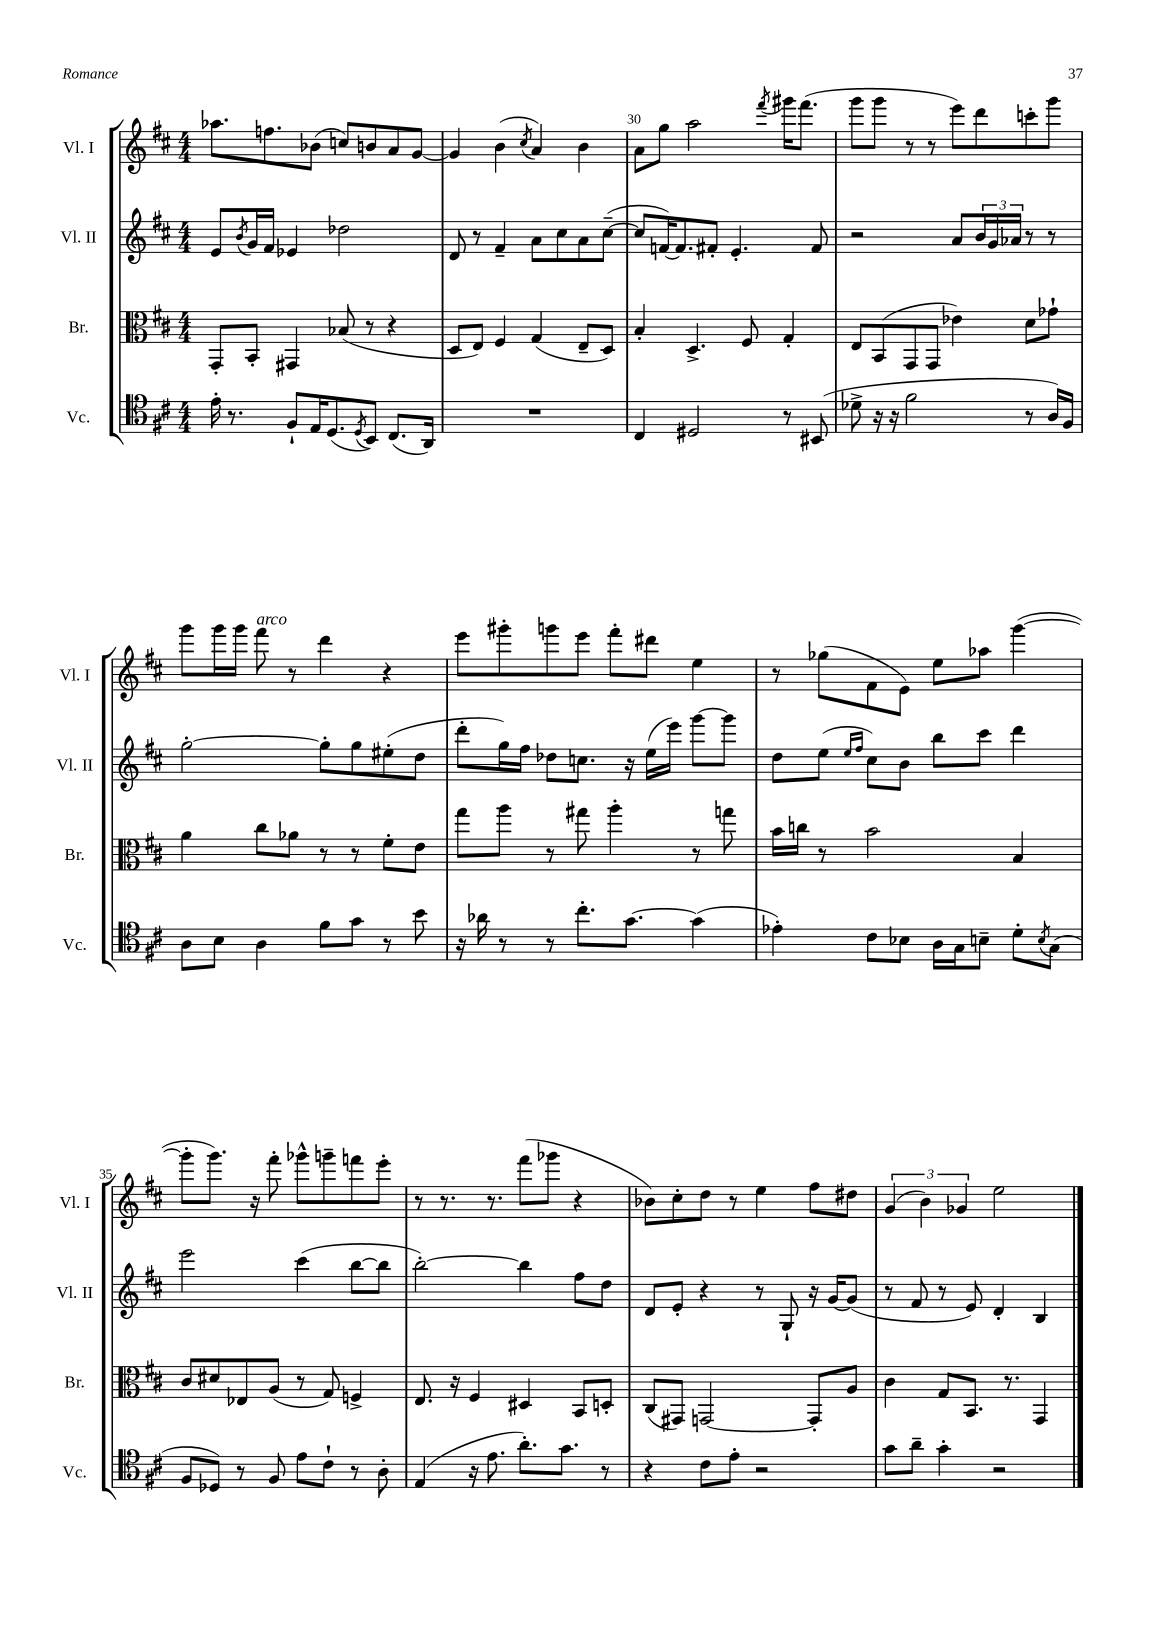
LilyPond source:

<<
\new StaffGroup <<
\new Staff = "s0" \with { instrumentName = "Vl. I" shortInstrumentName = "Vl. I" } {
    \clef treble \key d \major \numericTimeSignature \time 4/4
    aes''8. f''8. bes'8( c''8) b'8 a'8 g'8~ |
    g'4 b'4( \acciaccatura { cis''8 } a'4) b'4 |
    a'8 g''8 a''2 \acciaccatura { fis'''8 } gis'''16 fis'''8.( |
    g'''8 g'''8 r8 r8 e'''8) d'''8 c'''8-. g'''8 |
    g'''8 g'''16 g'''16 fis'''8^\markup { \italic "arco" } r8 d'''4 r4 |
    e'''8 gis'''8-. g'''8 e'''8 fis'''8-. dis'''8 e''4 |
    r8 ges''8( fis'8 e'8) e''8 aes''8 g'''4~( |
    g'''8-. g'''8.) r16 fis'''8-. ges'''8-^ g'''8-- f'''8 e'''8-. |
    r8 r8. r8. fis'''8( ges'''8 r4 |
    bes'8) cis''8-. d''8 r8 e''4 fis''8 dis''8 |
    \tuplet 3/2 { g'4( b'4) ges'4 } e''2 \bar "|." |
}
\new Staff = "s1" \with { instrumentName = "Vl. II" shortInstrumentName = "Vl. II" } {
    \clef treble \key d \major \numericTimeSignature \time 4/4
    e'8 \acciaccatura { b'8 } g'16 fis'16 ees'4 des''2 |
    d'8 r8 fis'4-- a'8 cis''8 a'8 cis''8~--( |
    cis''8 f'16~) f'8. fis'8-. e'4.-. fis'8 |
    r2 a'8 \tuplet 3/2 { b'16 g'16 aes'16 } r8 r8 |
    g''2~-. g''8-. g''8 eis''8-.( d''8 |
    d'''8-. g''16) fis''16 des''8 c''8. r16 e''16( e'''16) g'''8~ g'''8 |
    d''8 e''8( \grace { e''16 fis''16 } cis''8) b'8 b''8 cis'''8 d'''4 |
    e'''2 cis'''4( b''8~ b''8 |
    b''2~-.) b''4 fis''8 d''8 |
    d'8 e'8-. r4 r8 g8-! r16 g'16~ g'8( |
    r8 fis'8 r8 e'8) d'4-. b4 \bar "|." |
}
\new Staff = "s2" \with { instrumentName = "Br." shortInstrumentName = "Br." } {
    \clef alto \key d \major \numericTimeSignature \time 4/4
    g,8-. b,8-. gis,4 bes8( r8 r4 |
    d8 e8) fis4 g4( e8-- d8) |
    b4-. d4.-> fis8 g4-. |
    e8 b,8( g,8 g,8 ees'4) d'8 ges'8-! |
    a'4 cis''8 aes'8 r8 r8 fis'8-. e'8 |
    g''8 a''8 r8 gis''8 a''4-. r8 g''8 |
    b'16 c''16 r8 b'2 b4 |
    cis'8 dis'8 ees8 a8( r8 g8) f4-> |
    e8. r16 fis4 dis4 b,8 d8-. |
    cis8( gis,8) g,2~ g,8-. a8 |
    cis'4 g8 b,8. r8. g,4 \bar "|." |
}
\new Staff = "s3" \with { instrumentName = "Vc." shortInstrumentName = "Vc." } {
    \clef tenor \key d \major \numericTimeSignature \time 4/4
    e'16-. r8. fis8-! e16 d8.( \acciaccatura { d8 } b,8) cis8.( a,16) |
    R1 |
    cis4 dis2 r8 bis,8( |
    des'8-> r16 r16 fis'2 r8 a16) fis16 |
    a8 b8 a4 fis'8 g'8 r8 b'8 |
    r16 aes'16 r8 r8 cis''8.-. g'8.~ g'4( |
    ees'4-.) cis'8 bes8 a16 g16 b8-- d'8-. \acciaccatura { b8 } g8( |
    fis8 des8) r8 fis8 e'8 cis'8-! r8 a8-. |
    e4( r16 e'8. a'8.-.) g'8. r8 |
    r4 cis'8 e'8-. r2 |
    g'8 a'8-- g'4-. r2 \bar "|." |
}
>>
>>
\layout { \context { \Score currentBarNumber = #28 \override BarNumber.break-visibility = ##(#f #t #t) barNumberVisibility = #(every-nth-bar-number-visible 5) } }
